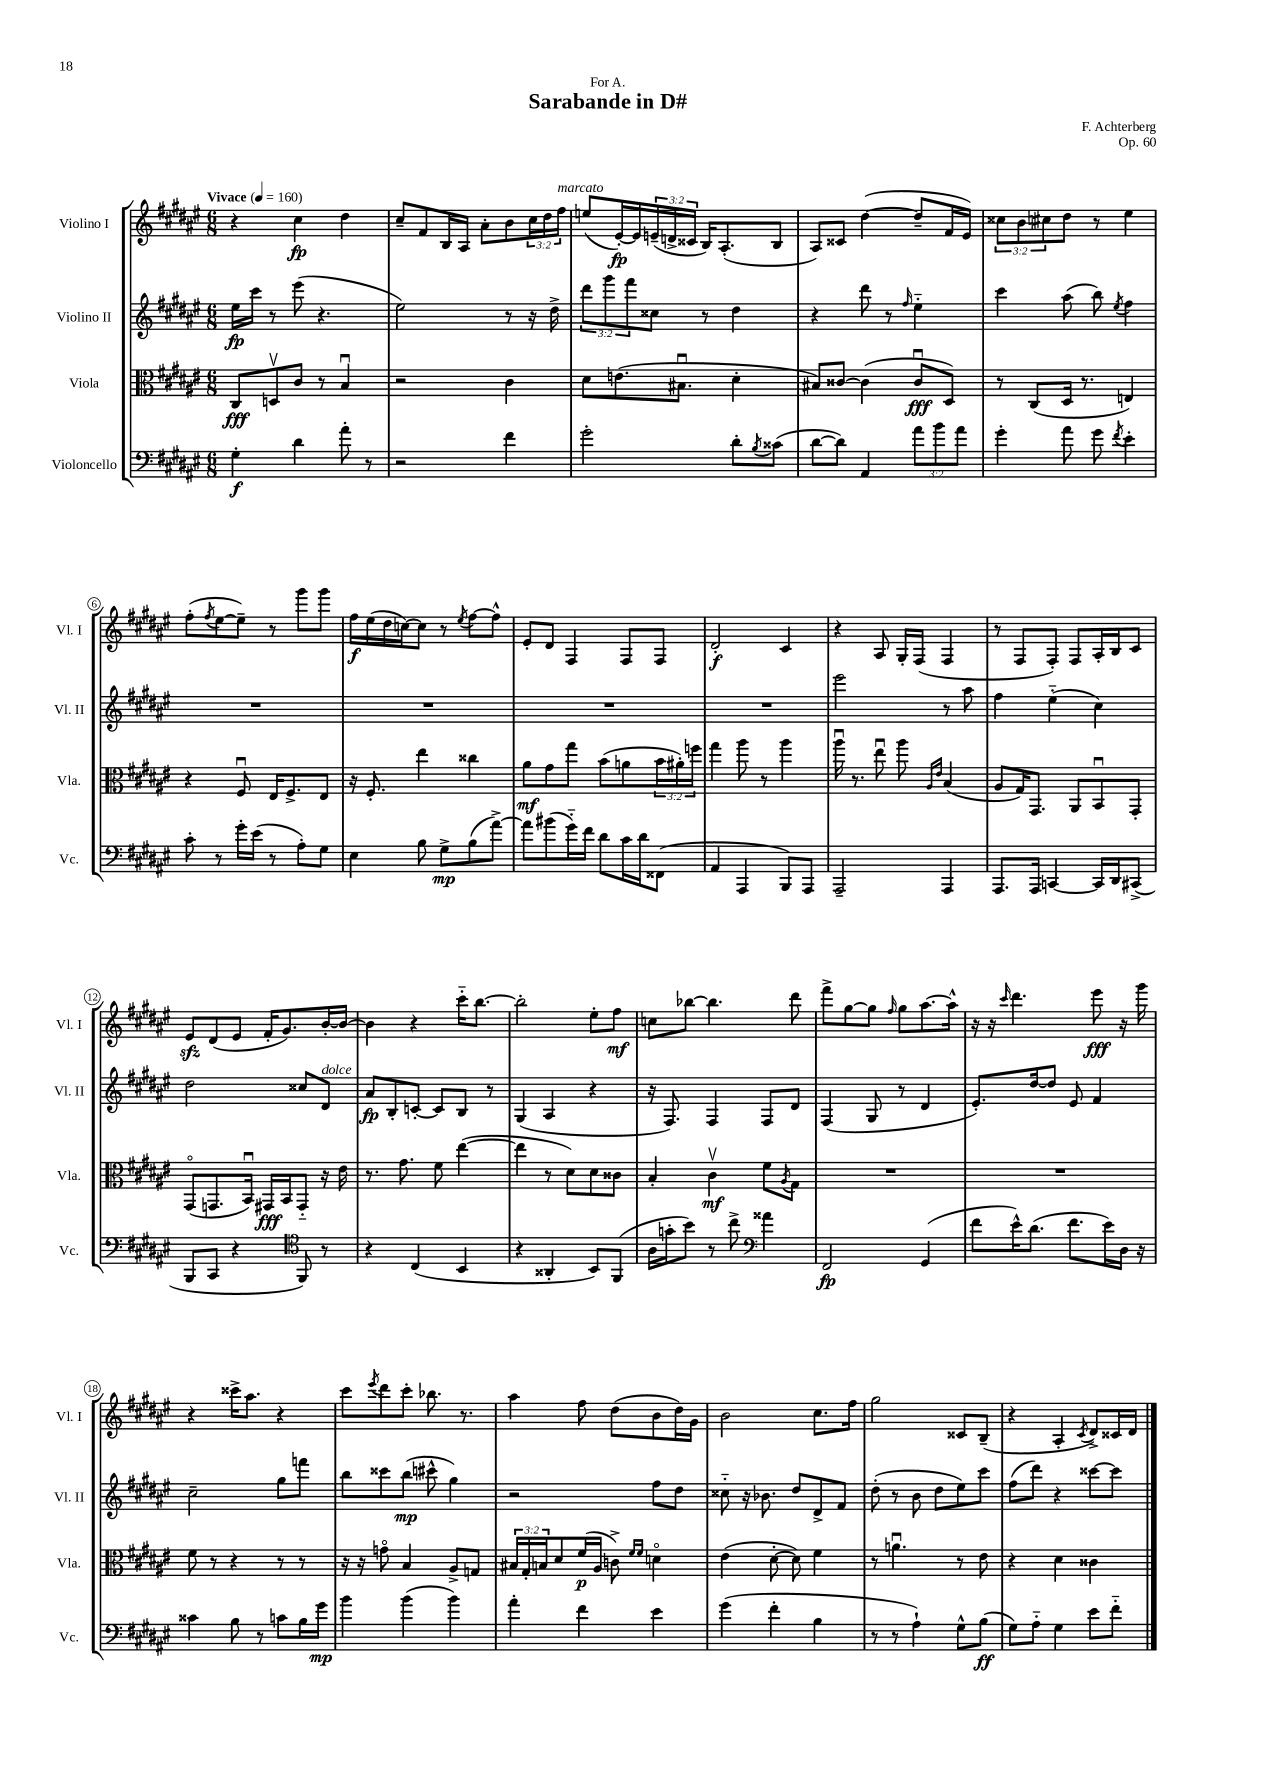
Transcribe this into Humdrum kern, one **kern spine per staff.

**kern	**dynam	**kern	**dynam	**kern	**dynam	**kern	**dynam
*part4	*part4	*part3	*part3	*part2	*part2	*part1	*part1
*staff4	*staff4	*staff3	*staff3	*staff2	*staff2	*staff1	*staff1
*I"Violoncello	*	*I"Viola	*	*I"Violino II	*	*I"Violino I	*
*I'Vc.	*	*I'Vla.	*	*I'Vl. II	*	*I'Vl. I	*
*clefF4	*	*clefC3	*	*clefG2	*	*clefG2	*
*k[f#c#g#d#a#e#]	*	*k[f#c#g#d#a#e#]	*	*k[f#c#g#d#a#e#]	*	*k[f#c#g#d#a#e#]	*
*M6/8	*	*M6/8	*	*M6/8	*	*M6/8	*
*MM160	*	*MM160	*	*MM160	*	*MM160	*
=1	=1	=1	=1	=1	=1	=1	=1
!	!	!	!	!	!	!LO:TX:a:B:t=Vivace	!
4G#'\	f	8C#/L	fff	16ee#\LL	fp	4r	.
.	.	.	.	16ccc#\JJ	.	.	.
.	.	8Dnv/	.	8r	.	.	.
4d#\	.	8c#/J	.	(8eee#\	.	4cc#\	fp
.	.	8r	.	4.r	.	.	.
8a#'\	.	4Bu/	.	.	.	4dd#\	.
8r	.	.	.	.	.	.	.
=2	=2	=2	=2	=2	=2	=2	=2
2r	.	2r	.	2ee#\)	.	8cc#~/L	.
.	.	.	.	.	.	8f#/	.
.	.	.	.	.	.	16B/L	.
.	.	.	.	.	.	16A#/JJ	.
.	.	.	.	.	.	8a#'\L	.
4f#\	.	4c#\	.	8r	.	8b\	.
.	.	.	.	16r	.	24cc#\L	.
.	.	.	.	.	.	24dd#\	.
.	.	.	.	16dd#^\	.	.	.
!	!	!	!	!	!	!LO:TX:a:i:t=marcato	!
.	.	.	.	.	.	24ff#\JJ	.
=3	=3	=3	=3	=3	=3	=3	=3
2g#'\	.	8d#\L	.	12ddd#\L	.	(8een/L	.
.	.	.	.	12ggg#\	.	.	.
.	.	(8.en\	.	.	.	[16e#'/L)	fp
.	.	.	.	12fff#\	.	.	.
.	.	.	.	.	.	16e#/]	.
.	.	.	.	8cc##X\J	.	(24en~/	.
.	.	.	.	.	.	24dn^/	.
.	.	8.B#Xu\J	.	.	.	.	.
.	.	.	.	.	.	24c##X/JJ	.
.	.	.	.	8r	.	16B/KL)	.
.	.	.	.	.	.	(8.A#'/	.
8d#'\L	.	4d#'\	.	4dd#\	.	.	.
8qB/	.	.	.	.	.	.	.
(8c##X\J	.	.	.	.	.	8B/J	.
=4	=4	=4	=4	=4	=4	=4	=4
[8d#\L	.	8B#X/L)	.	4r	.	8A#/L)	.
8d#\J])	.	[8c##X/J	.	.	.	8c##X/J	.
4AA#/	.	(4c##\]	.	8ddd#\	.	([4dd#\	.
.	.	.	.	8r	.	.	.
.	.	.	.	16qqff#/	.	.	.
12a#\L	.	8c##u/L	fff	4ee#\	.	8dd#~/L]	.
12b\	.	.	.	.	.	.	.
.	.	8D#/J)	.	.	.	16f#/L	.
12a#\J	.	.	.	.	.	.	.
.	.	.	.	.	.	16e#/JJ)	.
=5	=5	=5	=5	=5	=5	=5	=5
4g#'\	.	8r	.	4ccc#\	.	12cc##X\L	.
.	.	.	.	.	.	12b\	.
.	.	(8C#/L	.	.	.	.	.
.	.	.	.	.	.	12cc#X\	.
8a#\	.	16D#/Jk	.	(8aa#\	.	8dd#\J	.
.	.	8.r	.	.	.	.	.
8g#\	.	.	.	8bb\)	.	8r	.
8qf#/	.	.	.	8qee#/	.	.	.
4e#'\	.	4En/)	.	4ff#\	.	4ee#\	.
!!LO:LB:g=z
=6	=6	=6	=6	=6	=6	=6	=6
8c#'\	.	4r	.	2.r	.	(8ff#'\L	.
.	.	.	.	.	.	8qff#/	.
8r	.	.	.	.	.	[8ee#\	.
16g#'\LL	.	8F#u/	.	.	.	8ee#~\J])	.
(16e#\JJ	.	.	.	.	.	.	.
8r	.	16E#/KL	.	.	.	8r	.
.	.	8.F#^/	.	.	.	.	.
8A#'\L)	.	.	.	.	.	8ggg#\L	.
8G#\J	.	8E#/J	.	.	.	8ggg#\J	.
=7	=7	=7	=7	=7	=7	=7	=7
4E#\	.	16r	.	2.r	.	16ff#\LL	f
.	.	8.F#'/	.	.	.	(16ee#\	.
.	.	.	.	.	.	16dd#\	.
.	.	.	.	.	.	[16ccn\J)	.
8B\	.	4ee#\	.	.	.	8cc\J]	.
8G#^\L	mp	.	.	.	.	8r	.
.	.	.	.	.	.	8qee#/	.
(8B\	.	4cc##X\	.	.	.	[8ff#\L	.
[8a#^\J)	.	.	.	.	.	8ff#^^\J]	.
=8	=8	=8	=8	=8	=8	=8	=8
8a#\L]	.	8a#\L	mf	2.r	.	8e#'/L	.
(8b#X\	.	8g#\	.	.	.	8d#/J	.
16g#\L)	.	8gg#\J	.	.	.	4F#/	.
16f#\JJ	.	.	.	.	.	.	.
8d#\L	.	(8b\L	.	.	.	.	.
16c#\L	.	8an\	.	.	.	8F#/L	.
16d#\J	.	.	.	.	.	.	.
(8FF##X\J	.	24b\L	.	.	.	8F#/J	.
.	.	24a#X'\)	.	.	.	.	.
.	.	24ffn\JJ	.	.	.	.	.
=9	=9	=9	=9	=9	=9	=9	=9
4AA#/	.	4gg#\	.	2.r	.	2d#'/	f
4AAA#/	.	8aa#\	.	.	.	.	.
.	.	8r	.	.	.	.	.
8BBB/L)	.	4aa#\	.	.	.	4c#/	.
8AAA#/J	.	.	.	.	.	.	.
=10	=10	=10	=10	=10	=10	=10	=10
2AAA#~/	.	16aa#u\	.	2eee#\	.	4r	.
.	.	8.r	.	.	.	.	.
.	.	8ee#u\	.	.	.	8A#/	.
.	.	8aa#\	.	.	.	16G#'/LL	.
.	.	.	.	.	.	(16F#/JJ	.
.	.	16qqA#/LL	.	.	.	.	.
.	.	16qqe#/JJ	.	.	.	.	.
4AAA#/	.	(4B/	.	8r	.	4F#/	.
.	.	.	.	8aa#\	.	.	.
=11	=11	=11	=11	=11	=11	=11	=11
8.AAA#/L	.	8A#/L	.	4ff#\	.	8r	.
.	.	16G#/K)	.	.	.	8F#/L	.
16AAA#/Jk	.	8.GG#/J	.	.	.	.	.
[4CCn/	.	.	.	(4ee#\	.	8F#'/J)	.
.	.	8AA#/L	.	.	.	8F#/L	.
16CC/LL]	.	8BBu/	.	4cc#\)	.	16A#'/L	.
16DD#/J	.	.	.	.	.	16B/J	.
(8CC#X^/J	.	8GG#'/J	.	.	.	8c#/J	.
!!LO:LB:g=z
=12	=12	=12	=12	=12	=12	=12	=12
8BBB/L	.	(8GG#/L	.	2dd#\	.	8e#zz/L	.
8CC#/J	.	8.GGn/	.	.	.	(8d#/	.
4r	.	.	.	.	.	8e#/J	.
.	.	16BBu/Jk)	.	.	.	.	.
.	.	16GG#X/LL	fff	.	.	16f#'/KL	.
.	.	16BB/J	.	.	.	8.g#/)	.
*clefC4	*	*	*	*	*	*	*
8FF#/)	.	8GG#/J	.	8cc##X/L	.	.	.
!	!	!	!	!LO:TX:a:i:t=dolce	!	!	!
8r	.	16r	.	8d#/J	.	[16b'/L	.
.	.	16e#\	.	.	.	16b/JJ_	.
=13	=13	=13	=13	=13	=13	=13	=13
4r	.	8.r	.	8a#/L	fp	4b\]	.
.	.	.	.	8B'/	.	.	.
.	.	8.g#\	.	.	.	.	.
(4C#/	.	.	.	[8cn'/J	.	4r	.
.	.	8f#\	.	8c/L]	.	.	.
4BB/	.	([4ee#\	.	8B/J	.	16ccc#\KL	.
.	.	.	.	.	.	[8.bb\J	.
.	.	.	.	8r	.	.	.
=14	=14	=14	=14	=14	=14	=14	=14
4r	.	4ee#\]	.	(4G#/	.	2bb'\]	.
4AA##X'/	.	8r	.	4A#/	.	.	.
.	.	8d#\L)	.	.	.	.	.
8BB/L)	.	8d#\	.	4r	.	8ee#'\L	.
(8FF#/J	.	8c##X\J	.	.	.	8ff#\J	mf
=15	=15	=15	=15	=15	=15	=15	=15
16A#\LL	.	4B'/	.	16r	.	8ccn\L	.
16gn'\J	.	.	.	8.F#/)	.	.	.
8b\J)	.	.	.	.	.	[8bb-X\J	.
8r	.	4c#v\	mf	4F#/	.	4.bb-\]	.
8cc#^\	.	.	.	.	.	.	.
*clefF4	*	*	*	*	*	*	*
4a##X\	.	8f#\L	.	8F#/L	.	.	.
.	.	8qA#/	.	.	.	.	.
.	.	8G#\J	.	8d#/J	.	8ddd#\	.
=16	=16	=16	=16	=16	=16	=16	=16
2FF#/	fp	2.r	.	(4F#/	.	8fff#^\L	.
.	.	.	.	.	.	[8gg#\	.
.	.	.	.	8G#/	.	8gg#\J]	.
.	.	.	.	.	.	16qqff#/	.
.	.	.	.	8r	.	8gg#\L	.
(4GG#/	.	.	.	4d#/	.	[8.aa#\	.
.	.	.	.	.	.	16aa#^^\Jk]	.
=17	=17	=17	=17	=17	=17	=17	=17
8f#\L	.	2.r	.	8.e#'/L)	.	16r	.
.	.	.	.	.	.	16r	.
.	.	.	.	.	.	16qqccc#/	.
16e#^^\K)	.	.	.	.	.	4.ddd#\	.
(8.d#\J	.	.	.	[16dd#/k	.	.	.
.	.	.	.	8dd#/J]	.	.	.
8.f#\L	.	.	.	8e#/	.	.	.
.	.	.	.	4f#/	.	8eee#\	fff
16e#\L)	.	.	.	.	.	.	.
16D#\JJ	.	.	.	.	.	16r	.
16r	.	.	.	.	.	16ggg#\	.
!!LO:LB:g=z
=18	=18	=18	=18	=18	=18	=18	=18
4c##X\	.	8f#\	.	2cc#~\	.	4r	.
.	.	8r	.	.	.	.	.
8B\	.	4r	.	.	.	16ccc##X^\KL	.
.	.	.	.	.	.	8.aa#\J	.
8r	.	.	.	.	.	.	.
8cn\L	.	8r	.	8gg#\L	.	4r	.
16B\L	.	8r	.	8fffn\J	.	.	.
16g#\JJ	mp	.	.	.	.	.	.
=19	=19	=19	=19	=19	=19	=19	=19
4b\	.	16r	.	8bb\L	.	8ccc#\L	.
.	.	16r	.	.	.	.	.
.	.	.	.	.	.	8qeee#/	.
.	.	8gn\	.	8ccc##X\	.	8ddd#\	.
(4b\	.	4B/	.	(8bb\J	mp	8ccc#'\J	.
.	.	.	.	8ccc#X^^\	.	8.bb-X\	.
4b\)	.	8A#^/L	.	4gg#\)	.	.	.
.	.	.	.	.	.	8.r	.
.	.	8Gn/J	.	.	.	.	.
=20	=20	=20	=20	=20	=20	=20	=20
4a#'\	.	24B#X/LL	.	2r	.	4aa#\	.
.	.	24G#'/	.	.	.	.	.
.	.	24Bn/J	.	.	.	.	.
.	.	8d#/	.	.	.	.	.
4f#\	.	(16f#/L	p	.	.	8ff#\	.
.	.	16A#/JJ	.	.	.	.	.
.	.	8cn^\)	.	.	.	(8dd#\L	.
.	.	16qqf#/LL	.	.	.	.	.
.	.	16qqf#/JJ	.	.	.	.	.
4e#\	.	4dn\	.	8ff#\L	.	8b\	.
.	.	.	.	8dd#\J	.	16dd#\L)	.
.	.	.	.	.	.	16g#\JJ	.
=21	=21	=21	=21	=21	=21	=21	=21
(4g#\	.	(4e#\	.	8cc##X\	.	2b\	.
.	.	.	.	16r	.	.	.
.	.	.	.	8.b-X\	.	.	.
4f#'\	.	[8d#'\	.	.	.	.	.
.	.	8d#\])	.	8dd#/L	.	.	.
4B\	.	4f#\	.	8d#^/	.	8.cc#\L	.
.	.	.	.	8f#/J	.	.	.
.	.	.	.	.	.	16ff#\Jk	.
=22	=22	=22	=22	=22	=22	=22	=22
8r	.	8r	.	(8dd#'\	.	2gg#\	.
8r	.	4.anu\	.	8r	.	.	.
4A#`\)	.	.	.	8b\	.	.	.
.	.	.	.	8dd#\L	.	.	.
8G#^^\L	.	8r	.	8ee#\)	.	8c##X/L	.
(8B\J	ff	8e#\	.	8ccc#\J	.	(8B~/J	.
=23	=23	=23	=23	=23	=23	=23	=23
8G#\L)	.	4r	.	(8ff#\L	.	4r	.
8A#\J	.	.	.	8ddd#\J)	.	.	.
4G#\	.	4d#\	.	4r	.	4A#'/	.
.	.	.	.	.	.	8qc#/	.
8e#\L	.	4c##X\	.	[8ccc##X\L	.	8d#^/L)	.
8f#\J	.	.	.	8ccc##\J]	.	16c##X/L	.
.	.	.	.	.	.	16d#/JJ	.
==	==	==	==	==	==	==	==
*-	*-	*-	*-	*-	*-	*-	*-
